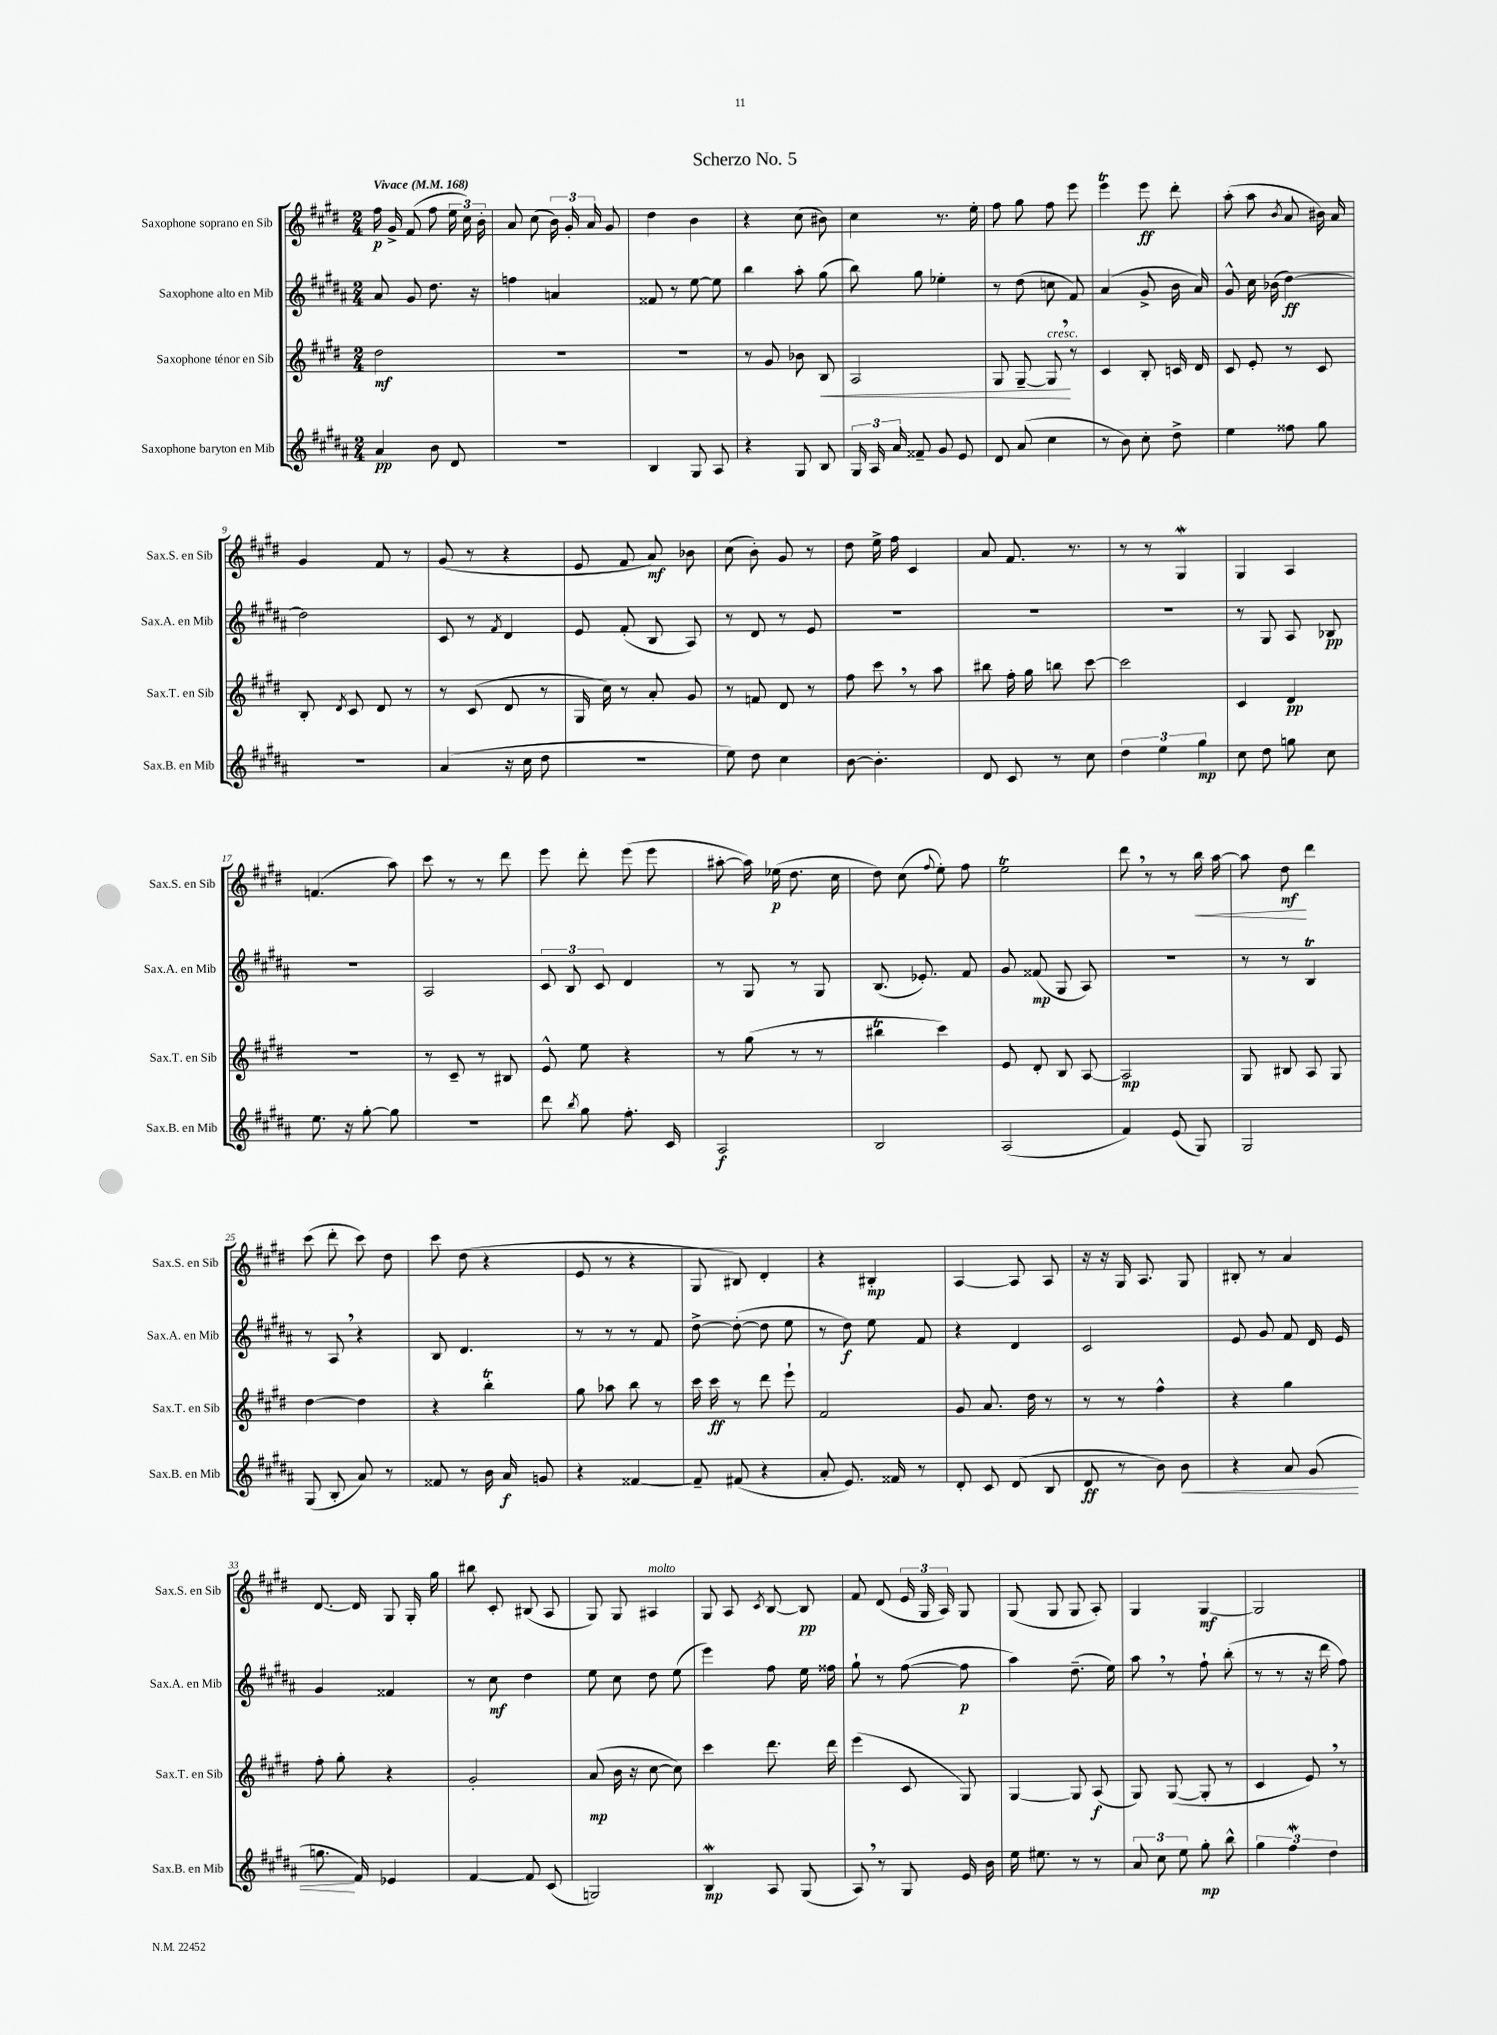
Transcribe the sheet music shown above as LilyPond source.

\header { title = "Scherzo No. 5" }
<<
\new StaffGroup <<
\new Staff = "s0" \with { instrumentName = "Saxophone soprano en Sib" shortInstrumentName = "Sax.S. en Sib" } {
    \clef treble \key e \major \numericTimeSignature \time 2/4 \tempo "Vivace" 4 = 168
    \autoBeamOff fis''16\p gis'16-> fis'8( fis''8 \tuplet 3/2 { e''16 cis''16) b'16-. } |
    a'8 cis''8( \tuplet 3/2 { b'16) gis'16-. a'16 } gis'8 |
    dis''4 b'4 |
    r4 cis''8( bis'8) |
    cis''4 r8. e''16-. |
    fis''8 gis''8 fis''8 e'''8 |
    e'''4\trill e'''8\ff dis'''8-. |
    a''8-.( a''8 \acciaccatura { b'8 } a'8 bis'16) a'16 |
    gis'4 fis'8 r8 |
    gis'8( r8 r4 |
    e'8 fis'8 a'8\mf) bes'8 |
    cis''8( b'8-.) gis'8 r8 |
    dis''8 e''16-> fis''16 cis'4 |
    a'8 fis'8. r8. |
    r8 r8 gis4\mordent |
    gis4 a4 |
    f'4.( a''8) |
    cis'''8 r8 r8 dis'''8 |
    e'''8 dis'''8-. e'''8( e'''8 |
    ais''8~-. ais''16) ees''16\p( dis''8. cis''16 |
    dis''8) cis''8( \appoggiatura { fis''8 } e''8-.) fis''8 |
    e''2\trill |
    dis'''8 \breathe r8 r8 b''16\< a''16~ |
    a''8 dis''8\mf\! dis'''4 |
    cis'''8( dis'''8-. cis'''8) dis''8 |
    cis'''8 dis''8( r4 |
    e'8 r8 r4 |
    gis8 bis8) dis'4-. |
    r4 bis4-.\mp |
    a4~ a8 a8 |
    r16 r16 gis16 a8. gis8 |
    bis8-. r8 a'4 |
    dis'8.~ dis'16 gis8 gis16-. gis''16 |
    bis''8 cis'8-. bis8( a8 |
    gis8) gis8 ais4^\markup { \italic "molto" } |
    gis8 a8 \acciaccatura { cis'8 } b8~ b8\pp |
    fis'8 dis'8( \tuplet 3/2 { e'16 gis16 a16) } gis8 |
    gis8( gis8 gis8 a8-.) |
    gis4 gis4~\mf |
    gis2 \bar "|." |
}
\new Staff = "s1" \with { instrumentName = "Saxophone alto en Mib" shortInstrumentName = "Sax.A. en Mib" } {
    \clef treble \key b \major \numericTimeSignature \time 2/4
    \autoBeamOff ais'8 gis'8 dis''8. r16 |
    f''4 a'4 |
    fisis'8 r8 e''8~ e''8 |
    b''4 ais''8-. gis''8( |
    b''8) gis''8 ees''4-. |
    r8 dis''8( c''8 fis'8) |
    ais'4( gis'8-> b'16 ais'16) |
    gis'8-^ cis''16 bes'16( dis''4~\ff) |
    dis''2 |
    cis'8 r8 \acciaccatura { fis'8 } dis'4 |
    e'8 fis'8-.( b8 ais8) |
    r8 dis'8 r8 e'8 |
    R2 |
    R2 |
    R2 |
    r8 gis8 ais8 bes8\pp |
    R2 |
    ais2 |
    \tuplet 3/2 { cis'8 b8 cis'8 } dis'4 |
    r8 gis8 r8 gis8 |
    b8.( ees'8.-.) fis'8 |
    gis'8 fisis'8\mp( gis8 ais8) |
    R2 |
    r8 r8 b4\trill |
    r8 ais8 \breathe r4 |
    b8 dis'4. |
    r8 r8 r8 fis'8 |
    dis''8~-> dis''8~-.( dis''8 e''8 |
    r8 dis''8\f) e''8 fis'8 |
    r4 dis'4 |
    cis'2 |
    e'8 gis'8 fis'8 dis'16 e'16 |
    gis'4 fisis'4 |
    r8 cis''8\mf dis''4 |
    e''8 cis''8 dis''8 e''8( |
    e'''4) fis''8 e''16 fisis''16 |
    gis''8-! r8 fis''8~( fis''8\p |
    ais''4) dis''8.--( e''16) |
    ais''8 \breathe r8 fis''8-! b''8-.( |
    r8 r8 r16 dis'''16 fis''8) \bar "|." |
}
\new Staff = "s2" \with { instrumentName = "Saxophone ténor en Sib" shortInstrumentName = "Sax.T. en Sib" } {
    \clef treble \key e \major \numericTimeSignature \time 2/4
    \autoBeamOff dis''2\mf |
    R2 |
    R2 |
    r8 gis'8 bes'8 b8\< |
    a2 |
    gis8 gis8~-- gis8\!^\markup { \italic "cresc." } \breathe r8 |
    cis'4 b8-. c'16 dis'16 |
    cis'8 e'8-. r8 cis'8 |
    b8-. \acciaccatura { dis'8 } cis'8 dis'8 r8 |
    r8 cis'8( dis'8 r8 |
    gis16 cis''16) r8 a'8-. gis'8 |
    r8 f'8 dis'8 r8 |
    fis''8 cis'''8 \breathe r8 a''8 |
    bis''8 fis''16-. gis''16 b''8 cis'''8~ |
    cis'''2 |
    cis'4 dis'4\pp |
    R2 |
    r8 cis'8-- r8 bis8 |
    e'8-^ e''8 r4 |
    r8 gis''8( r8 r8 |
    bis''4\trill cis'''4) |
    e'8 dis'8-. b8 a8~ |
    a2\mp |
    gis8 bis8 a8 gis8 |
    dis''4~ dis''4 |
    r4 b''4-.\trill |
    gis''8 aes''8 b''8 r8 |
    cis'''16 cis'''16\ff r8 dis'''8 e'''8-! |
    fis'2 |
    gis'8 a'8. dis''16 r8 |
    r8 r8 fis''4-^ |
    r4 gis''4 |
    fis''8-. gis''8-. r4 |
    gis'2-. |
    a'8\mp( b'16 r16 cis''8~ cis''8) |
    cis'''4 dis'''8. dis'''16 |
    e'''4( cis'8 gis8) |
    gis4~ gis8 a8\f( |
    gis8) gis8~( gis8-. r8 |
    cis'4 e'8) \breathe r8 \bar "|." |
}
\new Staff = "s3" \with { instrumentName = "Saxophone baryton en Mib" shortInstrumentName = "Sax.B. en Mib" } {
    \clef treble \key b \major \numericTimeSignature \time 2/4
    \autoBeamOff ais'4\pp b'8 dis'8 |
    R2 |
    b4 gis8 ais8 |
    r4 gis8 b8 |
    \tuplet 3/2 { gis16 ais16 ais'16 } fisis'8-- gis'8 e'8 |
    dis'8 ais'8( cis''4 |
    r8 b'8) cis''8-. dis''8-> |
    e''4 fisis''8 gis''8 |
    R2 |
    ais'4( r16 cis''16 dis''8 |
    r2 |
    e''8) dis''8 cis''4 |
    b'8~ b'4.-. |
    dis'8 cis'8 r8 cis''8 |
    \tuplet 3/2 { dis''4 e''4 gis''4\mp } |
    cis''8 dis''8 g''8 cis''8 |
    e''8. r16 gis''8~-. gis''8 |
    R2 |
    dis'''8 \acciaccatura { b''8 } gis''8 fis''8.-. cis'16 |
    ais2\f |
    b2 |
    ais2( |
    fis'4) e'8( gis8) |
    gis2 |
    gis8( b8-. ais'8) r8 |
    fisis'8 r8 b'16 ais'16\f g'8 |
    r4 fisis'4~ |
    fisis'8-- fis'8( r4 |
    ais'8-. e'8.) fisis'16 r8 |
    dis'8-. cis'8 dis'8( b8 |
    dis'8\ff r8 b'8) b'8\< |
    r4 ais'8 gis'8( |
    g''8.\! fis'16) ees'4 |
    fis'4~ fis'8 cis'8( |
    g2) |
    b4\mordent\mp ais8 gis8( |
    ais8) \breathe r8 gis8 e'16 b'16 |
    e''16 eis''8. r8 r8 |
    \tuplet 3/2 { ais'8 cis''8 e''8 } gis''8-.\mp b''8-^ |
    \tuplet 3/2 { gis''4 fis''4\mordent dis''4 } \bar "|." |
}
>>
>>
